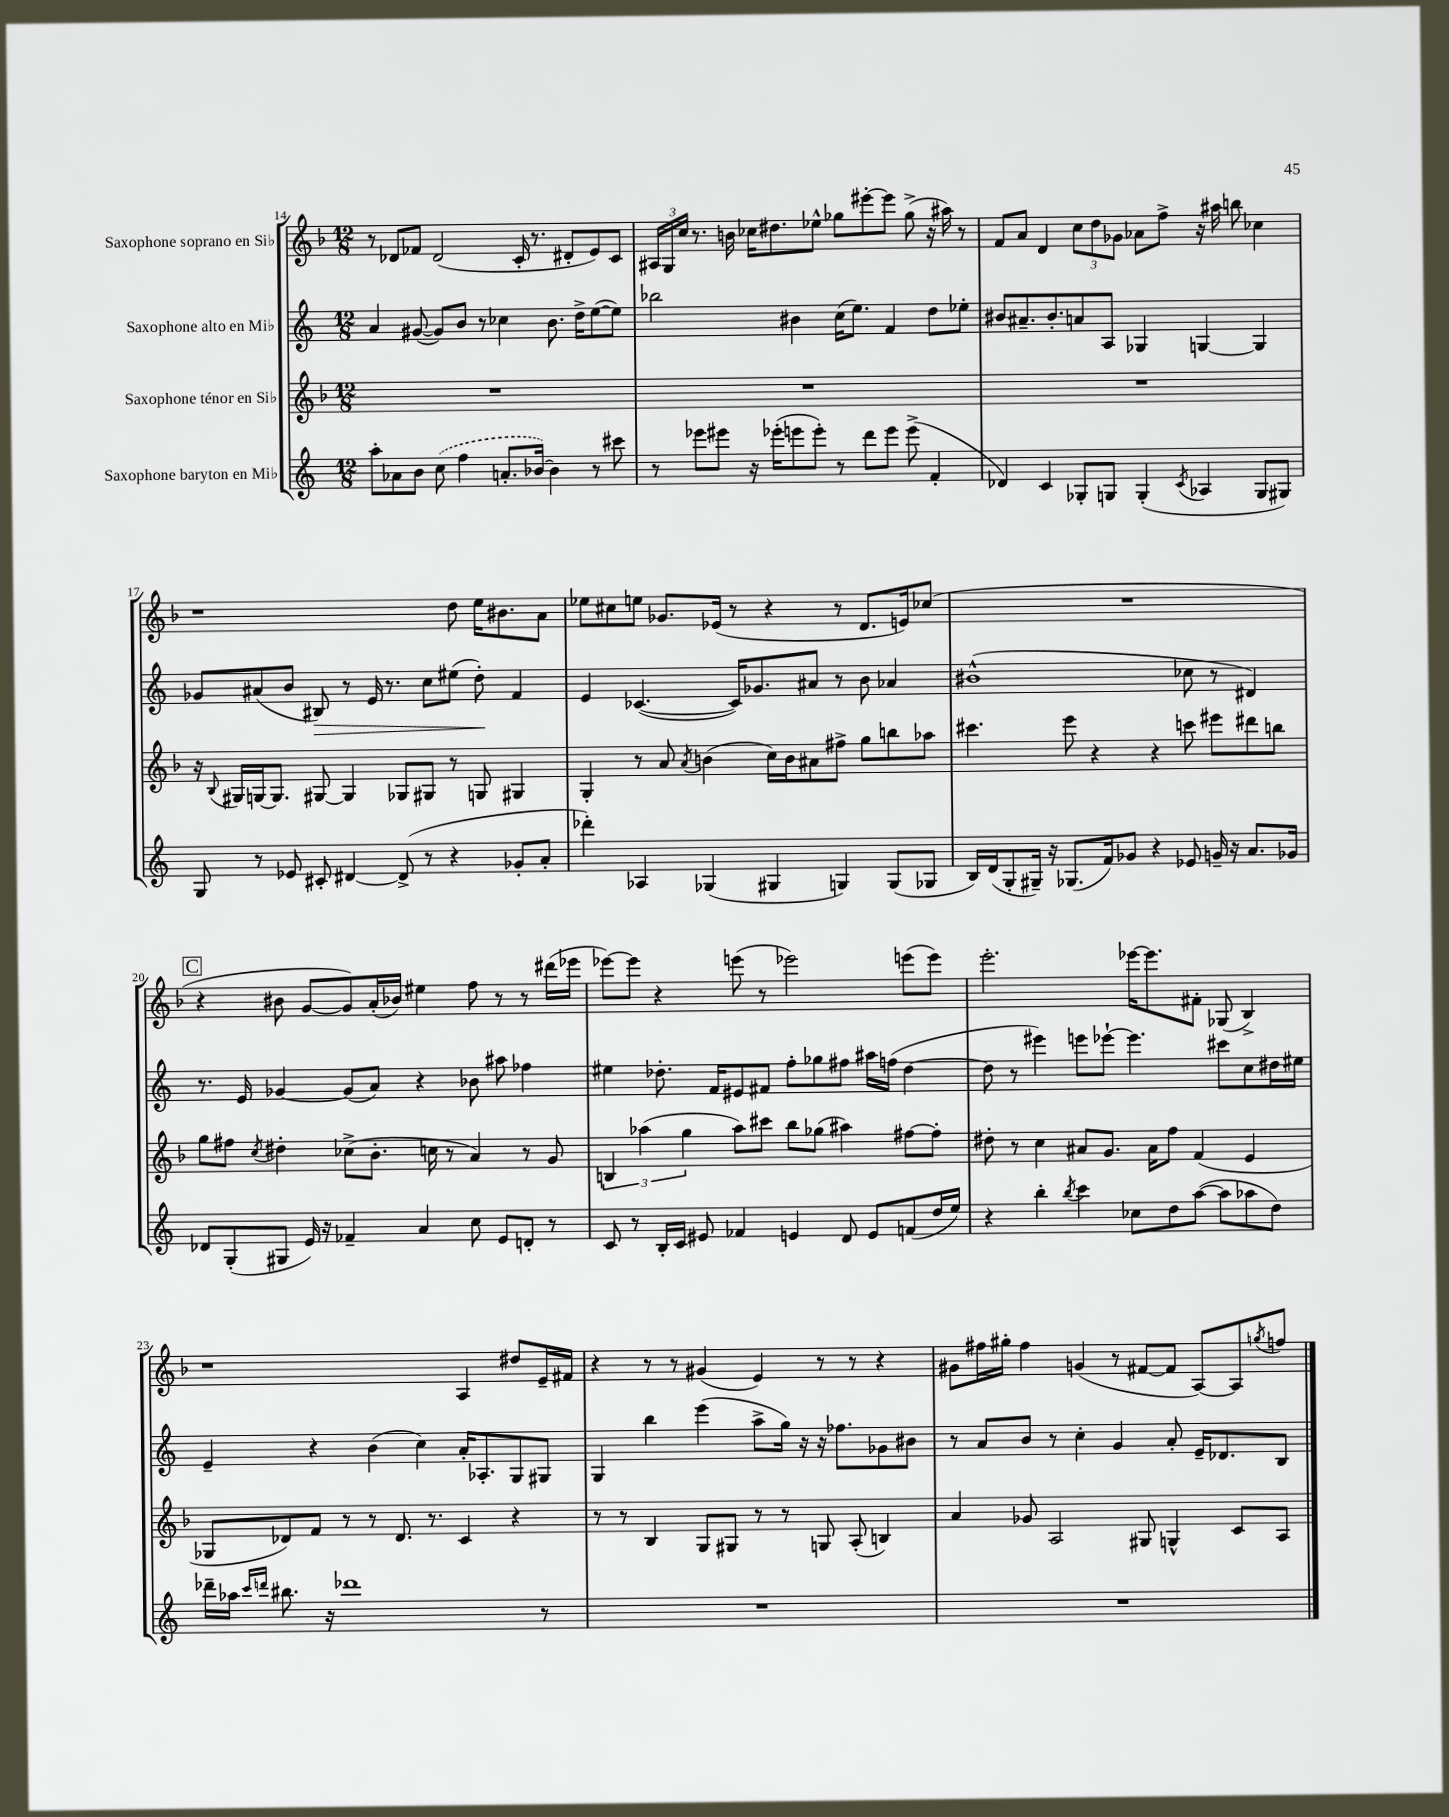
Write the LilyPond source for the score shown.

<<
\new StaffGroup <<
\new Staff = "s0" \with { instrumentName = "Saxophone soprano en Sib" } {
    \clef treble \key f \major \numericTimeSignature \time 12/8
    r8 des'8 fes'8 des'2( c'16-. r8. dis'8-. e'8) c'8 |
    \tuplet 3/2 { ais16 g16 c''16 } r8. b'16 ces''16 dis''8. ees''8-^ ges''8 eis'''8~-. eis'''8 ges''8->( r16 ais''16) r8 |
    f'8 a'8 d'4 \tuplet 3/2 { c''8 d''8 ges'8 } aes'8 f''8-> r16 ais''16 b''8 ces''4 |
    r1 d''8 e''16 bis'8. a'8 |
    ees''8 cis''8 e''8 ges'8. ees'16( r8 r4 r8 d'8. e'16) ces''8( |
    R1. |
    \mark \markup { \box "C" } r4 bis'8 g'8~ g'8) a'16-.( bes'16) eis''4 f''8 r8 r8 dis'''16( ees'''16 |
    ees'''8~) ees'''8 r4 e'''8( r8 ees'''2) e'''8( e'''8) |
    e'''2.-. ees'''16~ ees'''8. fis'8-. ges8( bes4->) |
    r1 a4 dis''8 e'16-- fis'16 |
    r4 r8 r8 gis'4( e'4) r8 r8 r4 |
    gis'8 fis''16 gis''16-. fis''4 g'4( r8 fis'8~ fis'8 a8~) a8 \acciaccatura { g''8 } f''8 \bar "|." |
}
\new Staff = "s1" \with { instrumentName = "Saxophone alto en Mib" } {
    \clef treble \key c \major \numericTimeSignature \time 12/8
    a'4 gis'8~( gis'8) b'8 r8 ces''4 b'8. d''16-> e''8~( e''8) |
    bes''2 bis'4 c''16( e''8.) f'4 d''8 ees''8-. |
    bis'8 ais'8.-- bis'8.-. a'8 a8 ges4 g4~ g4 |
    ges'8 ais'8( b'8 bis8\>) r8 e'16 r8. c''8 eis''8( d''8-.\!) f'4 |
    e'4 ces'4.~( ces'16) ges'8. ais'8 r8 b'8 aes'4 |
    bis'1-^( ces''8 r8 dis'4) |
    \mark \markup { \box "C" } r8. e'16 ges'4~ ges'8( a'8) r4 bes'8 ais''8 fes''4 |
    eis''4 des''8.-. f'16 eis'8 fis'8 f''8-. ges''8 fis''8 ais''16 f''16( des''4~ |
    des''8 r8 eis'''4) e'''8 ees'''8~-! ees'''4. cis'''8 c''8 dis''16 eis''16 |
    e'4-- r4 b'4( c''4) a'16-. aes8.-. g8 gis8 |
    g4 b''4 e'''4( a''8-> g''16) r16 r16 fes''8. ges'8 bis'8 |
    r8 a'8 b'8 r8 c''4-. g'4 a'8-. e'16-- des'8. b8 \bar "|." |
}
\new Staff = "s2" \with { instrumentName = "Saxophone ténor en Sib" } {
    \clef treble \key f \major \numericTimeSignature \time 12/8
    R1. |
    R1. |
    R1. |
    r16 \appoggiatura { bes8 } gis16 g16~ g8. gis8~ gis4 ges8 gis8 r8 g8 gis4 |
    g4-. r8 a'8 \acciaccatura { a'8 } b'4( c''16) b'16 ais'8 fis''8-> g''8 b''8 aes''8 |
    cis'''4. e'''8 r4 r4 c'''8 eis'''8 dis'''8 b''8 |
    \mark \markup { \box "C" } g''8 fis''8 \acciaccatura { c''8 } dis''4-. ces''8->( bes'8.-. c''16 r8 a'4) r8 g'8 |
    \tuplet 3/2 { b4 aes''4( g''4 } aes''8) cis'''8 bes''8 ges''8( ais''4) fis''8~ fis''8-. |
    dis''8-. r8 c''4 ais'8 g'8. ais'16 f''8 f'4( e'4 |
    ges8 des'8) f'8 r8 r8 des'8. r8. c'4 r4 |
    r8 r8 bes4 g8 gis8 r8 r8 g8 a8-.( b4) |
    a'4 ges'8 a2 gis8 g4-^ c'8 a8 \bar "|." |
}
\new Staff = "s3" \with { instrumentName = "Saxophone baryton en Mib" } {
    \clef treble \key c \major \numericTimeSignature \time 12/8
    a''8-. aes'8 b'8 \once \slurDashed c''8( f''4 a'8.-. bes'16~) bes'4 r8 cis'''8 |
    r8 ees'''8 eis'''8 r16 ees'''16-.( e'''8 e'''8-.) r8 d'''8 e'''8 e'''8->( f'4-. |
    des'4) c'4 ges8-. g8 g4-.( \acciaccatura { c'8 } aes4 g8 gis8) |
    g8 r8 ees'8 cis'8-. dis'4~ dis'8->( r8 r4 ges'8-. a'8-. |
    des'''4-.) aes4 ges4( gis4 g4) g8( ges8 |
    b16) d'16( g8-. gis16--) r16 ges8.( f'16) ges'8 r4 ees'8 g'16-- r16 a'8. ges'16 |
    \mark \markup { \box "C" } des'8 g8-.( gis8 e'16) r16 fes'4-- a'4 c''8 e'8 d'8-. r8 |
    c'8 r8 b16-. c'16 eis'8 fes'4 e'4 d'8 e'8 f'8( d''16 e''16) |
    r4 b''4-. \acciaccatura { b''8 } c'''4 ces''8 d''8 a''8~( a''8 aes''8 d''8) |
    des'''16-- aes''16 \grace { c'''16 d'''16 } bis''8. r16 des'''1 r8 |
    R1. |
    R1. \bar "|." |
}
>>
>>
\layout { \context { \Score currentBarNumber = #14 } }
